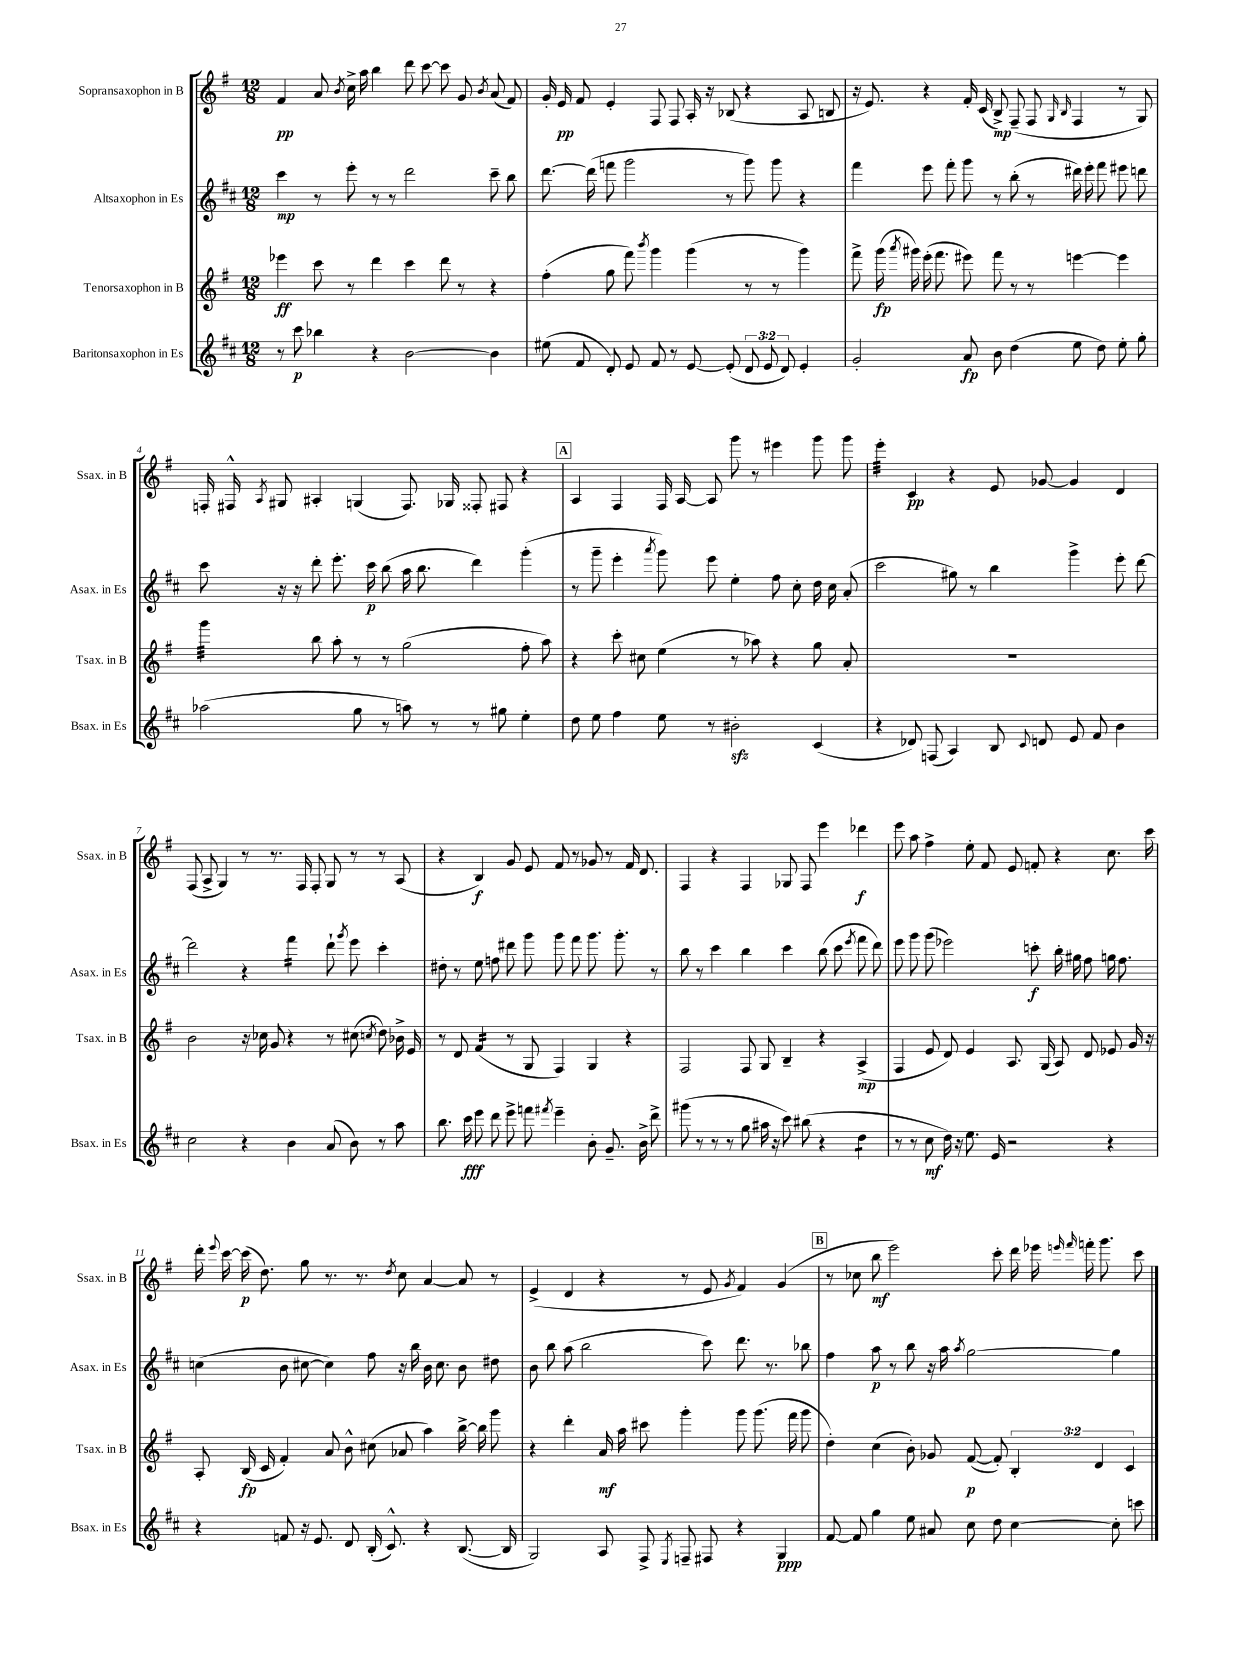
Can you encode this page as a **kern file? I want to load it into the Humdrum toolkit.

**kern	**kern	**kern	**kern
*staff4	*staff3	*staff2	*staff1
*clefG2	*clefG2	*clefG2	*clefG2
*k[f#c#]	*k[f#]	*k[f#c#]	*k[f#]
*M12/8	*M12/8	*M12/8	*M12/8
8r	4eee-\	4ccc#\	4f#/
8ccc#\	.	.	.
4bb-\	8ccc\	8r	8a/
.	.	.	8qb/
.	8r	8eee'\	16cc^\
.	.	.	16aa\
4r	4ddd\	8r	4bb\
.	.	8r	.
[2b\	4ccc\	2ddd\	8ddd\
.	.	.	[8ccc\
.	8ddd\	.	8ccc\]
.	8r	.	8g/
.	.	.	8qb/
4b\]	4r	8ccc#~\	(8a/
.	.	8bb\	8f#/)
=	=	=	=
(8ee#\	(4ff#'\	[8.ddd\	16g'/
.	.	.	16e/
8f#/	.	.	8f#/
.	.	(16ddd\]	.
8d'/)	8gg\	8fff\	4e'/
8e/	8fff#\)	2ggg\	.
.	8qbbb/	.	.
8f#/	4ggg\	.	8F#/
8r	.	.	8F#/
[8e/	(4ggg\	.	16A'/
.	.	.	16r
(8e'/]	.	8r	(8B-/
12d/	8r	8ggg\)	4r
12e/	.	.	.
.	8r	8ggg\	.
12d/)	.	.	.
4e'/	4ggg\)	4r	8A/
.	.	.	8B/
=	=	=	=
2g'/	8fff#^\	4fff#\	16r
.	.	.	8.e/)
.	(16ggg\	.	.
.	8qaaa/	.	.
.	16ggg#\)	.	.
.	(16eee'\	8eee\	4r
.	8.fff#\	.	.
.	.	8fff#'\	.
8a/	8eee#\)	8ggg\	16f#'/
.	.	.	(16c/
8b\	8fff#\	8r	8B^/)
(4dd\	8r	(8bb'\	(8F#~/
.	8r	8r	8F#/
.	.	.	16qqG/
.	.	.	16qqB/
8ee\	[4eee\	16ddd#\)	4F#/
.	.	16eee'\	.
8dd\)	.	8fff#\	.
8ee'\	4eee\]	8eee#\	8r
8gg'\	.	8ddd\	8G/)
=	=	=	=
(2aa-\	4ggg\	8ccc#\	16F'/
.	.	.	16F#^^/
.	.	.	8qA/
.	.	16r	8G#/
.	.	16r	.
.	8bb\	8ddd'\	4A#'/
.	8aa'\	8.eee'\	.
8gg\	8r	.	(4G/
.	.	16ccc#\	.
8r	8r	(8bb\	.
8aa\)	(2gg\	16aa\	8.F#/)
.	.	8.bb\	.
8r	.	.	.
.	.	.	16G-/
8r	.	4ddd\)	8F##'/
8gg#\	.	.	8F#/
4ee'\	8ff#'\	(4ggg'\	4r
.	8aa\)	.	.
=	=	=	=
8dd\	4r	8r	4A/
8ee\	.	8ggg~\	.
4ff#\	8ccc'\	4eee'\	4F#/
.	8cc#\	.	.
.	.	8qaaa/	.
8ee\	(4ee\	8ggg\)	16F#/
.	.	.	[16A/
8r	.	8eee\	8A/]
2b#'\	8r	4ee'\	8ggg\
.	8aa-\)	.	8r
.	4r	8ff#\	4eee#\
.	.	8cc#'\	.
(4c#/	8gg\	16dd\	8ggg\
.	.	16cc#\	.
.	8a'/	(8a'/	8ggg\
=	=	=	=
4r	1.r	2ccc#\	4eee'\
8d-/)	.	.	4c/
(8F/	.	.	.
4A/)	.	8gg#\)	4r
.	.	8r	.
8B/	.	4bb\	8e/
8qqc#/	.	.	.
8d/	.	.	[8g-/
8e/	.	4ggg^\	4g-/]
8f#/	.	.	.
4b\	.	8eee'\	4d/
.	.	[8ddd\	.
=	=	=	=
2cc#\	2b\	2ddd\]	(8F#/
.	.	.	8A^/
.	.	.	4G/)
4r	16r	4r	8r
.	16cc-\	.	.
.	8g/	.	8.r
4b\	4r	4fff#\	.
.	.	.	16F#/
.	.	.	8F#'/
(8a/	8r	8ddd`\	8G/
.	.	8qggg/	.
8b\)	(8cc#\	8eee\	8r
.	8qcc/	.	.
8r	8dd\)	4ccc#'\	8r
8aa\	16b-^\	.	(8A/
.	16e/	.	.
=	=	=	=
8.bb\	8r	8dd#'\	4r
.	8d/	8r	.
16ccc#\	.	.	.
8eee\	(4f#/	8ee\	4B/)
8ddd\	.	8ff\	.
8eee^\	8r	8ddd#\	8g/
8fff\	8G/	8ggg\	8e/
8qfff#/	.	.	.
4eee~\	4F#/)	8ggg\	8f#/
.	.	8fff#\	8r
8b'\	4G/	8.ggg\	8g-/
8.g~/	.	.	8r
.	.	8.ggg'\	.
.	4r	.	16f#/
16b^\	.	.	8.d/
8ddd^\	.	8r	.
=	=	=	=
(8ggg#\	2F#/	8bb\	4F#/
8r	.	8r	.
8r	.	4ccc#\	4r
8r	.	.	.
8gg\	8F#/	4bb\	4F#/
16aa#\	8G/	.	.
16r	.	.	.
8ccc#\)	4B~/	4ccc#\	8G-/
(8bb#\	.	.	8F#/
4r	4r	(8bb\	4eee\
.	.	8ccc#\	.
.	.	8qeee/	.
4dd\	(4A^/	8fff#\	4ddd-\
.	.	8ddd\)	.
=	=	=	=
8r	4F#/	8eee\	8eee\
8r	.	8ggg\	8aa\
8cc#\	8e/	(8ggg\	4ff#^\
16dd\)	8d/)	2eee-\)	.
16r	.	.	.
8.ee\	4e/	.	8ee'\
.	.	.	8f#/
16e/	.	.	.
2r	8.A/	.	8e/
.	.	8ccc'\	8f'/
.	(16G/	.	.
.	8A/)	16bb'\	4r
.	.	16gg#\	.
.	8d/	8ff#\	.
4r	8e-/	16gg\	8.cc\
.	.	8.ff#\	.
.	16g/	.	.
.	16r	.	16ccc\
=	=	=	=
4r	8A'/	(4cc\	16ddd'\
.	.	.	8qqeee/
.	.	.	[16ccc\
.	(16B/	.	(16ccc\]
.	16c/	.	8.dd\)
8f/	4f#'/)	8b\	.
16r	.	[8cc#\	8gg\
8.e/	.	.	.
.	8a/	4cc#\])	8.r
8d/	8b^^\	.	.
.	.	.	8.r
(16B'/	(8cc#\	8ff#\	.
8.c#^^/)	.	.	.
.	.	.	8qdd/
.	8a-/	16r	8cc\
.	.	16bb\	.
4r	4aa\)	16b\	[4a/
.	.	8.cc#\	.
([8.B/	[16bb^\	8b\	8a/]
.	16bb\]	.	.
.	8ggg\	8dd#\	8r
16B/]	.	.	.
=	=	=	=
2G/)	4r	8b\	(4e^/
.	.	8bb\	.
.	4ddd'\	(8aa\	4d/
.	.	2bb\	.
8A/	16a/	.	4r
.	16aa\	.	.
8F#^/	8ccc#\	.	.
8qE/	.	.	.
8F~/	4ggg'\	.	8r
8F#/	.	8ccc#\)	8e/
.	.	.	8qg/
4r	8ggg\	8.ddd\	4f#/)
.	(8.ggg\	.	.
.	.	8.r	.
4G/	.	.	(4g/
.	16fff#\	.	.
.	8ggg\	8bb-\	.
=	=	=	=
[8f#/	4dd'\)	4ff#\	8r
8f#/]	.	.	8cc-\
4gg\	(4cc\	8aa\	8bb\
.	.	8r	2eee\)
8ee\	8b'\)	8bb\	.
8a#/	8g-/	16r	.
.	.	16aa\	.
.	.	8qaa/	.
8cc#\	([8f#/	[2gg\	.
8dd\	8f#'/])	.	8ccc'\
[4cc#\	6B'/	.	16ddd\
.	.	.	16eee-\
.	.	.	16qqeee/
.	.	.	16qqfff#/
.	.	.	16fff'\
.	6d/	.	.
.	.	.	8.ggg\
8cc#'\]	.	4gg\]	.
.	6c/	.	.
8ccc\	.	.	8ccc\
==	==	==	==
*-	*-	*-	*-
